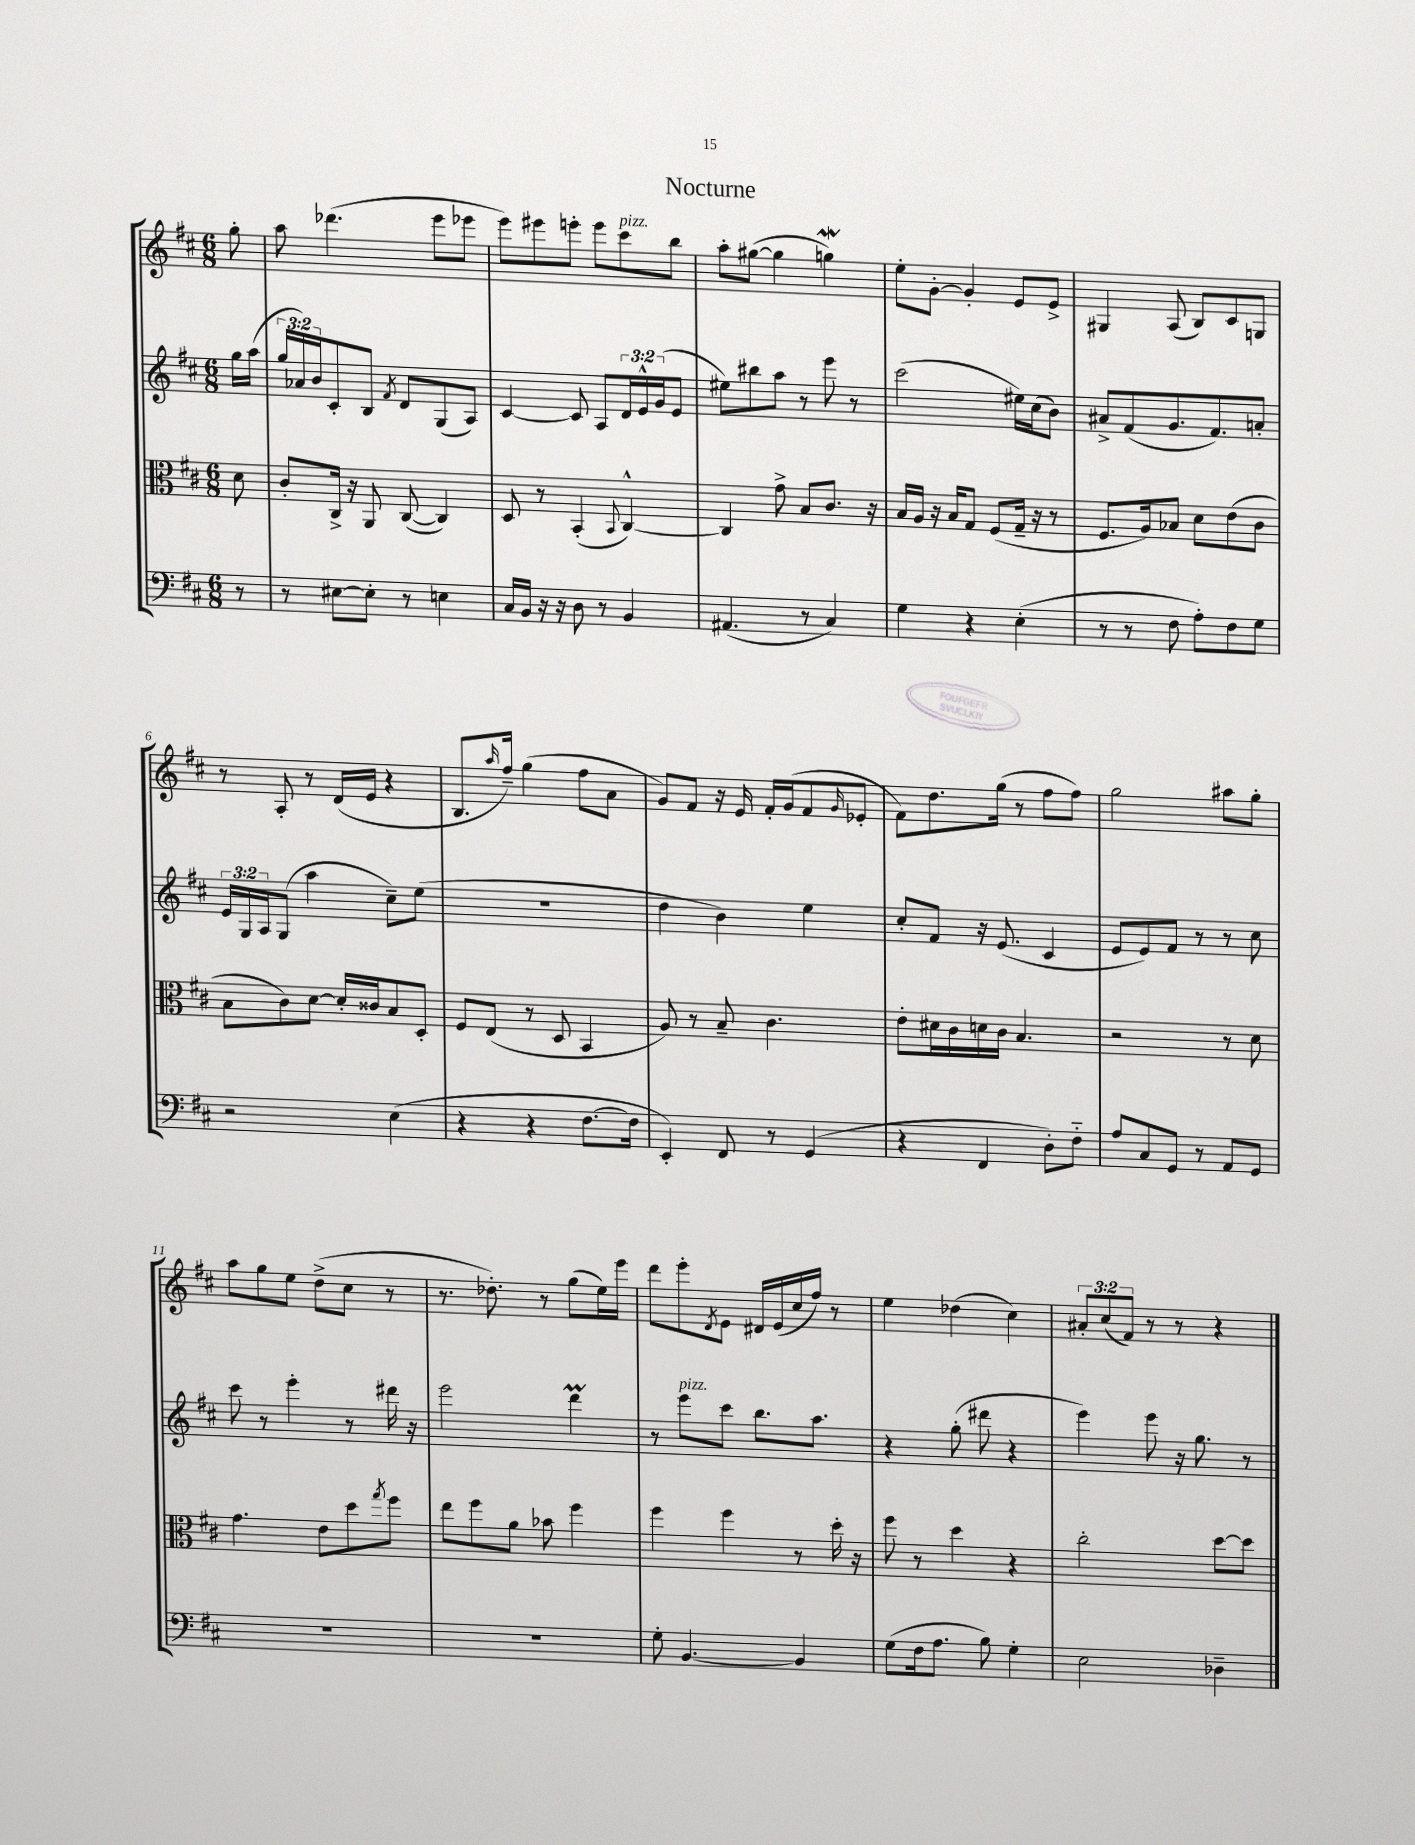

**kern	**kern	**kern	**kern
*staff4	*staff3	*staff2	*staff1
*clefF4	*clefC3	*clefG2	*clefG2
*k[f#c#]	*k[f#c#]	*k[f#c#]	*k[f#c#]
*M6/8	*M6/8	*M6/8	*M6/8
8r	8d	16gg	8gg'
.	.	(16aa	.
=	=	=	=
8r	8c#'	24gg	8aa
.	.	24a-)	.
.	.	24b	.
[8E#	16C#^	8c#'	(4.ddd-
.	16r	.	.
8E#']	8AA	8B	.
.	.	8qf#	.
8r	([8C#	8d	.
4E	4C#])	(8G	8eee
.	.	8A)	8eee-
=	=	=	=
16C#	8D	[4c#	8eee)
16BB	.	.	.
16r	8r	.	8eee#
16r	.	.	.
8D	(4BB'	8c#]	8eee'
8r	.	8A	8eee
.	8qqBB	.	.
4BB	[4C#^^)	24d	8ccc#
.	.	24e^^	.
.	.	(24g	.
.	.	8e	8bb
=	=	=	=
(4.AA#	4C#]	8ee#)	8aa'
.	.	8bb#	([8gg#
.	8g^	8aa	4gg#]
8r	8B	8r	.
4C#)	8.c#	8eee	4gg)
.	.	8r	.
.	16r	.	.
=	=	=	=
4G	16B	(2ccc#	8ee'
.	16A	.	.
.	16r	.	[8g'
.	16B	.	.
4r	8G	.	4g']
.	(8F#	.	.
(4E'	16G~	16ee#)	8e
.	16r	(16cc#	.
.	8r	8b)	8e^
=	=	=	=
8r	8.F#	8a#^	4G#
8r	.	(8f#	.
.	16A)	.	.
8F#	8B-	8.g	(8A
8A')	8d	.	8B)
.	.	8.f#)	.
8F#	(8e	.	8c#
8G	8c#	8a'	8G
=	=	=	=
2r	8B	24e	8r
.	.	24G	.
.	.	24A	.
.	8c#)	(8G	8A'
.	[8d	4aa	8r
.	16d']	.	(16d
.	16c##	.	16e
(4E	8B	8cc#~)	4r
.	8D'	(8ee	.
=	=	=	=
4r	8F#	2.r	8.B
.	(8E	.	.
.	.	.	16qqaa
.	.	.	16ff#~)
4r	8r	.	(4gg
.	8D	.	.
[8.F#	4BB	.	8ff#
.	.	.	8a
16F#]	.	.	.
=	=	=	=
4EE')	8A)	4dd	8g)
.	8r	.	8f#
8FF#	8B~	4b)	16r
.	.	.	16e
8r	4.c#	.	16f#'
.	.	.	(16g
(4GG	.	4ee	8f#
.	.	.	16qqg
.	.	.	8e-'
=	=	=	=
4r	8e'	8cc#'	8f#)
.	16d#	8f#	8.dd
.	16c#	.	.
4FF#	16d	16r	.
.	16c#	(8.e	(16gg
.	4.B	.	8r
8D')	.	4c#	8ff#
8F#'~	.	.	8ff#)
=	=	=	=
8A	2r	8e	2gg
8C#	.	8e)	.
8GG	.	8f#	.
8r	.	8r	.
8AA	8r	8r	8aa#
8GG	8d	8cc#	8gg'
=	=	=	=
2.r	4.g	8ccc#	8aa
.	.	8r	8gg
.	.	4eee'	8ee
.	8e	.	(8dd^
.	8dd	8r	8cc#
.	8qgg	.	.
.	8ff#	16ddd#	8r
.	.	16r	.
=	=	=	=
2.r	8ee	2eee	8.r
.	8ff#	.	.
.	.	.	8.dd-')
.	8a	.	.
.	8b-	.	8r
.	4ff#	4ddd	(8gg
.	.	.	16ee)
.	.	.	16eee
=	=	=	=
8G'	4ff#	8r	8ddd
[4.BB	.	8eee	8eee'
.	.	.	8qd
.	4ff#	8ccc#	8e
.	.	8.bb	16d#
.	.	.	(16e
4BB]	8r	.	16cc#
.	.	8.aa	16ff#)
.	16dd'	.	8r
.	16r	.	.
=	=	=	=
(8G	8ff#	4r	4ee
16F#	8r	.	.
8.A	.	.	.
.	4dd	(8gg'	(4dd-
8B)	.	8ddd#	.
4G'	4r	4r	4cc#)
=	=	=	=
2E	2cc#'	4eee)	12a#'
.	.	.	(12cc#
.	.	.	12f#)
.	.	8eee	8r
.	.	16r	8r
.	.	8.gg	.
4D-~	[8dd	.	4r
.	8dd]	8r	.
==	==	==	==
*-	*-	*-	*-
